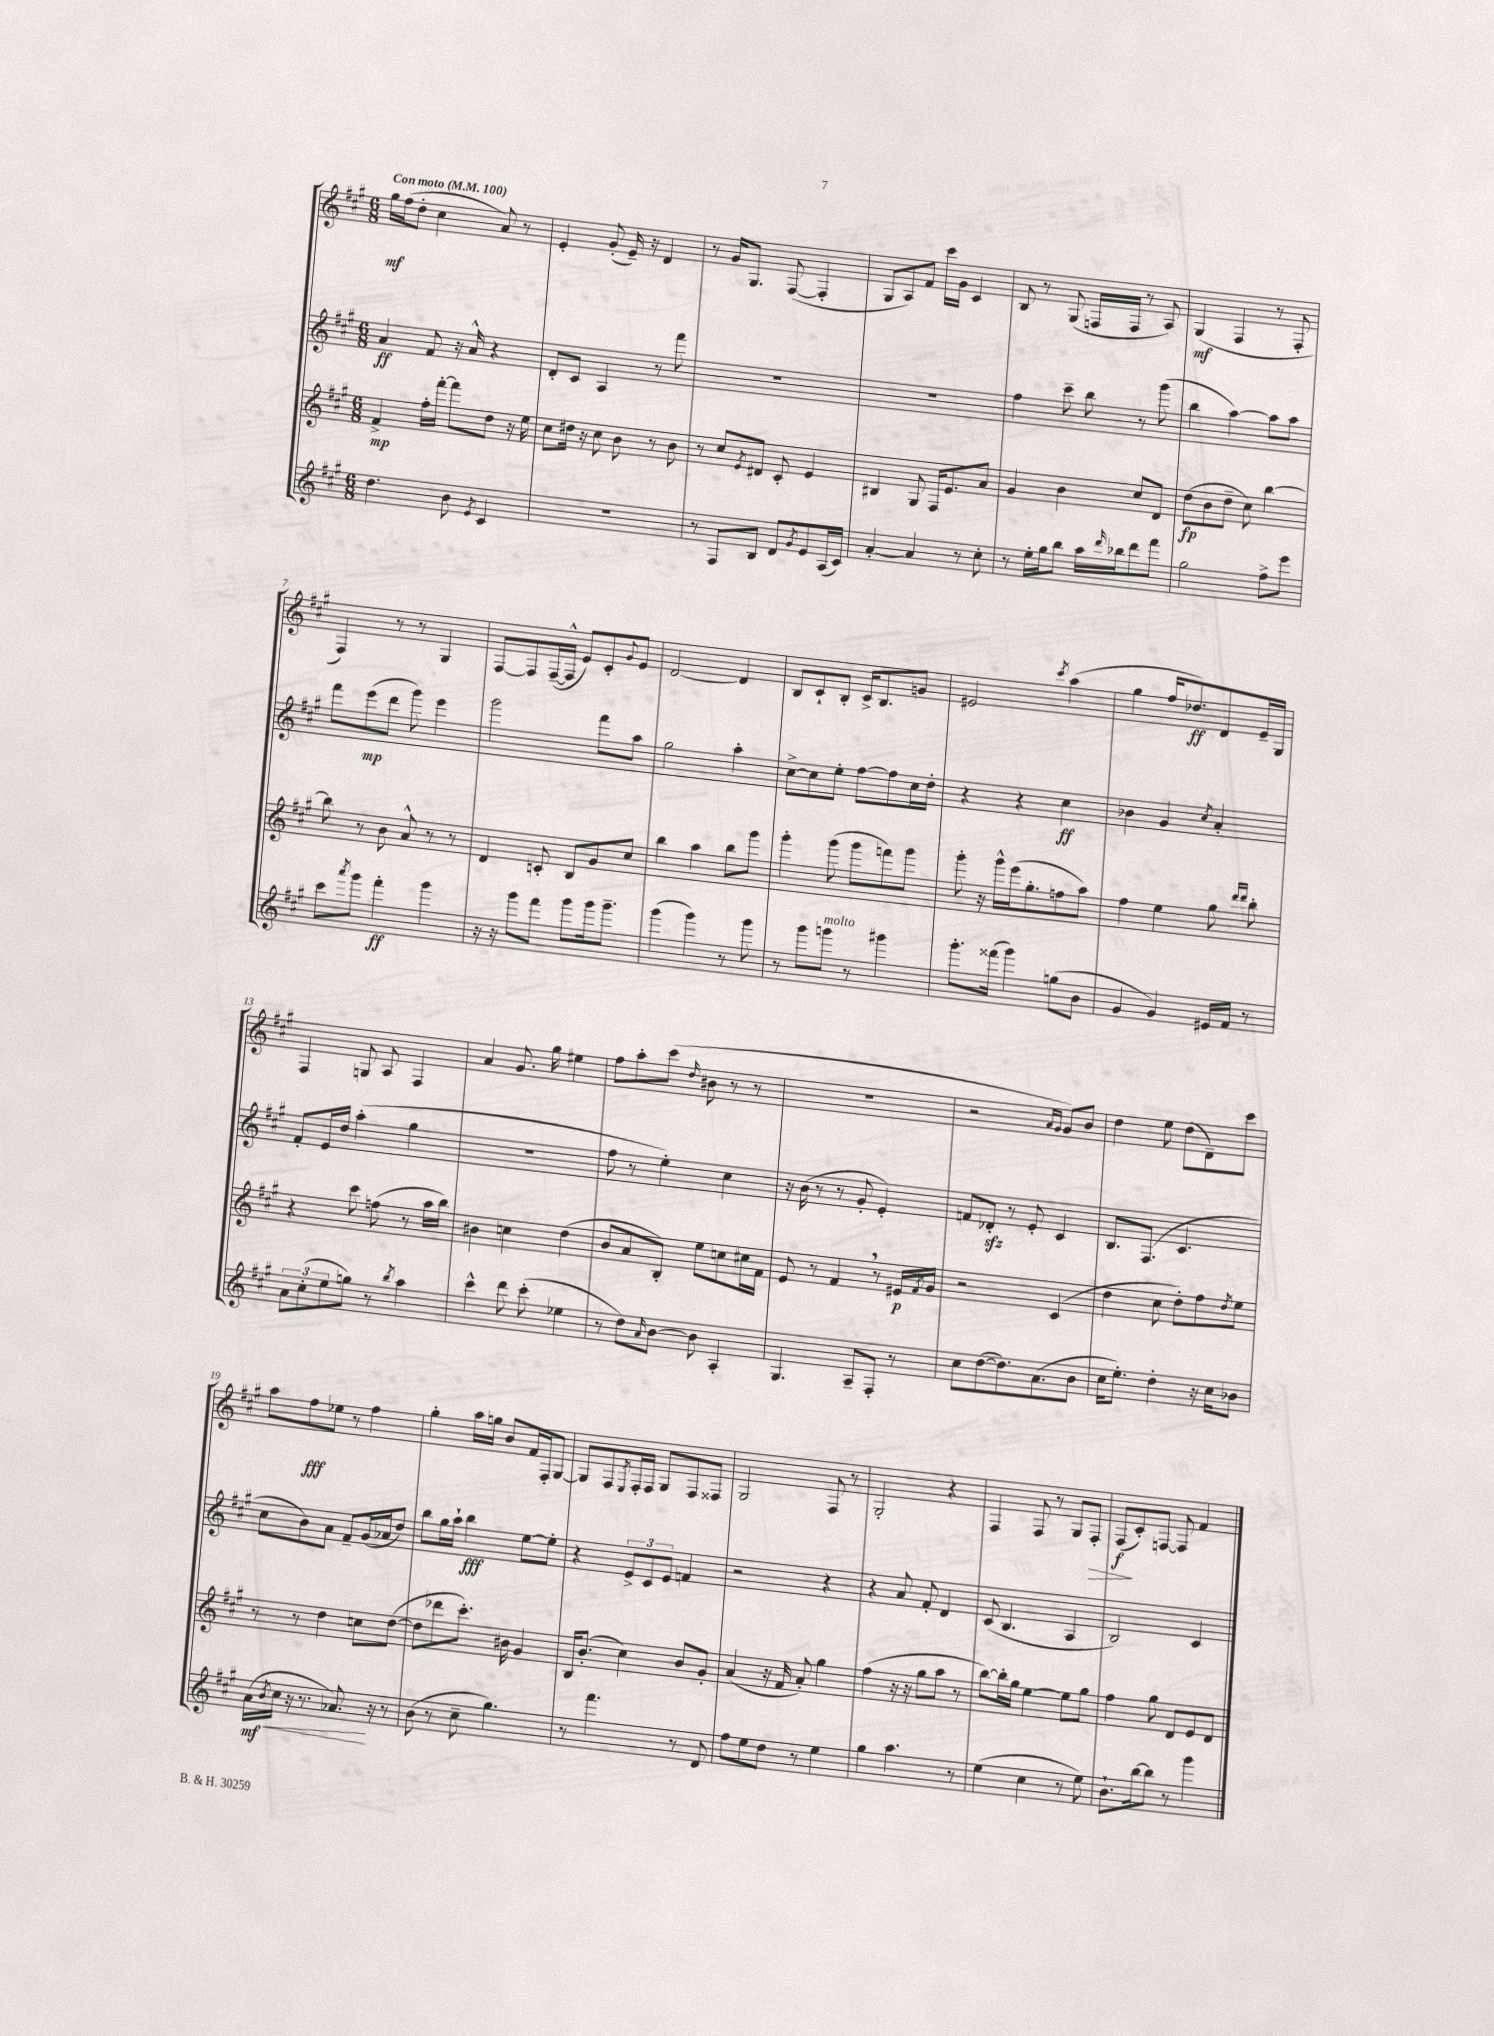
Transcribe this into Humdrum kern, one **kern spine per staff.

**kern	**dynam	**kern	**dynam	**kern	**dynam	**kern	**dynam
*part4	*part4	*part3	*part3	*part2	*part2	*part1	*part1
*staff4	*staff4	*staff3	*staff3	*staff2	*staff2	*staff1	*staff1
*clefG2	*	*clefG2	*	*clefG2	*	*clefG2	*
*k[f#c#g#]	*	*k[f#c#g#]	*	*k[f#c#g#]	*	*k[f#c#g#]	*
*M6/8	*	*M6/8	*	*M6/8	*	*M6/8	*
*MM100	*	*MM100	*	*MM100	*	*MM100	*
=1	=1	=1	=1	=1	=1	=1	=1
!	!	!	!	!	!	!LO:TX:a:B:t=Con moto	!
4.dd\	.	4f#^/	mp	4a/	ff	16gg#\LL	mf
.	.	.	.	.	.	(16ff#\J	.
.	.	.	.	.	.	8dd'\J	.
.	.	16ff#'\LL	.	8f#/	.	4cc#\	.
.	.	[16fff#'\JJ	.	.	.	.	.
8b\	.	8fff#\L]	.	16r	.	.	.
.	.	.	.	16a^^/	.	.	.
8qe/	.	.	.	.	.	.	.
4c#/	.	8dd\J	.	4r	.	8a/)	.
.	.	16r	.	.	.	8r	.
.	.	16ee\	.	.	.	.	.
=2	=2	=2	=2	=2	=2	=2	=2
2.r	.	8cc#\L	.	8d'/L	.	4e'/	.
.	.	16dd#X\Jk	.	8c#/J	.	.	.
.	.	16r	.	.	.	.	.
.	.	8cc#\	.	4A/	.	(8g#'/	.
.	.	8b\	.	.	.	16e~/)	.
.	.	.	.	.	.	16r	.
.	.	8r	.	8r	.	4d/	.
.	.	8b\	.	8fff#\	.	.	.
=3	=3	=3	=3	=3	=3	=3	=3
8r	.	8r	.	2.r	.	8r	.
8F#/L	.	8cc#/L	.	.	.	16g#/KL	.
.	.	.	.	.	.	8.G#/J	.
.	.	8qe/	.	.	.	.	.
8B/J	.	8d#X/J	.	.	.	.	.
8d/L	.	8c#'/	.	.	.	([8F#/	.
8qg#/	.	.	.	.	.	.	.
8e/	.	4e/	.	.	.	4F#'/]	.
(16A/L	.	.	.	.	.	.	.
16c#/JJ)	.	.	.	.	.	.	.
=4	=4	=4	=4	=4	=4	=4	=4
[4a'/	.	4B#X/	.	2.r	.	8G#/L	.
.	.	.	.	.	.	8A/)	.
4a/]	.	8G#/	.	.	.	8f#/J	.
.	.	16F#/KL	.	.	.	16ccc#\LL	.
.	.	8.e/	.	.	.	16g#\JJ	.
8r	.	.	.	.	.	4c#/	.
8cc#'\	.	8a/J	.	.	.	.	.
=5	=5	=5	=5	=5	=5	=5	=5
8r	.	4g#/	.	4ff#\	.	8B/	.
16ee'\LL	.	.	.	.	.	8r	.
16gg#\J	.	.	.	.	.	.	.
8bb\J	.	4b\	.	8ccc#~\	.	(8G#/	.
16aa\LL	.	.	.	8bb\	.	16Fn/LL	.
16qqddd/	.	.	.	.	.	.	.
16bb-X\J	.	.	.	.	.	16F/JJ	.
8ddd\	.	8cc#/L	.	8r	.	8r	.
8fff#\J	.	8d/J	.	(8ggg#\	.	8A/)	.
=6	=6	=6	=6	=6	=6	=6	=6
2gg#\	.	(8dd\L	fp	4bb\	.	(4G#/	mf
.	.	8b\	.	.	.	.	.
.	.	8dd~\J	.	[4aa\)	.	4F#/	.
.	.	8cc#\)	.	.	.	.	.
8ff#^\L	.	[4bb\	.	8aa\L]	.	8r	.
8eee\J	.	.	.	8aa\J	.	8F#'/	.
!!LO:LB:g=z
=7	=7	=7	=7	=7	=7	=7	=7
8ccc#\L	.	8bb\]	.	8fff#\L	.	4F#/)	.
8qaaa/	.	.	.	.	.	.	.
8ggg#\J	.	8r	.	(8eee\	mp	.	.
4fff#'\	ff	8b\	.	8ddd\J	.	8r	.
.	.	8a^^/	.	8ggg#\)	.	8r	.
4ggg#\	.	8r	.	4eee\	.	4G#/	.
.	.	8r	.	.	.	.	.
=8	=8	=8	=8	=8	=8	=8	=8
16r	.	4d/	.	2ggg#\	.	[8F#/L	.
16r	.	.	.	.	.	.	.
8ggg#\L	.	.	.	.	.	8F#/]	.
8fff#\J	.	8cn'/	.	.	.	([16F#~/L	.
.	.	.	.	.	.	16F#^^/JJ]	.
8ggg#\L	.	8B/L	.	.	.	8e/L)	.
16ggg#\k	.	8g#/	.	8fff#\L	.	8c#'/	.
8.ggg#~\J	.	.	.	.	.	.	.
.	.	.	.	.	.	8qqg#/	.
.	.	8cc#/J	.	8aa\J	.	8e/J	.
=9	=9	=9	=9	=9	=9	=9	=9
(4ggg#\	.	4bb\	.	2gg#\	.	[2d/	.
4ggg#\)	.	4aa\	.	.	.	.	.
8r	.	8bb\L	.	4aa'\	.	4d/]	.
8ggg#\	.	8ggg#\J	.	.	.	.	.
=10	=10	=10	=10	=10	=10	=10	=10
8r	.	4ggg#'\	.	[8cc#^\L	.	8B/L	.
8ggg#\L	.	.	.	8cc#\]	.	8c#`/	.
!LO:TX:a:i:t=molto	!	!	!	!	!	!	!
8gggn\J	.	(8ggg#\	.	8ee'\J	.	8B'/J	.
8r	.	8ggg#\L	.	[8ff#\L	.	16c#^/KL	.
.	.	.	.	.	.	8.B/	.
4ggg#X\	.	8fffn\)	.	8ff#\]	.	.	.
.	.	8ggg#\J	.	16cc#\L	.	8gn/J	.
.	.	.	.	16dd'\JJ	.	.	.
=11	=11	=11	=11	=11	=11	=11	=11
8.ggg#'\L	.	8ggg#'\	.	4r	.	2e#X/	.
.	.	16r	.	.	.	.	.
(16fff##X\Jk	.	16ggg#^^\LL	.	.	.	.	.
4ggg#\)	.	(16eee\J	.	4r	.	.	.
.	.	8.gg#'\	.	.	.	.	.
.	.	.	.	.	.	8qccc#/	.
(8ggn\L	.	8ffn\	.	4cc#\	ff	(4aa\	.
8b\J	.	8aa\J)	.	.	.	.	.
=12	=12	=12	=12	=12	=12	=12	=12
4g#/	.	4ff#\	.	4b-X\	.	4gg#\	.
4g#/)	.	4ee\	.	4g#/	.	16ff#/KL	.
.	.	.	.	.	.	8.dd-X/)	ff
.	.	.	.	8qcc#/	.	.	.
16e#X/LL	.	8gg#\	.	4a'/	.	8d/	.
16f#/JJ	.	.	.	.	.	.	.
.	.	16qqddd/LL	.	.	.	.	.
.	.	16qqddd/JJ	.	.	.	.	.
8r	.	8bb'\	.	.	.	16e~/L	.
.	.	.	.	.	.	16G#/JJ	.
!!LO:LB:g=z
=13	=13	=13	=13	=13	=13	=13	=13
12a\L	.	4r	.	8f#'/L	.	4F#/	.
(12cc#'\	.	.	.	.	.	.	.
.	.	.	.	16e/L	.	.	.
12ee\	.	.	.	.	.	.	.
.	.	.	.	16dd/JJ	.	.	.
8ggn\J)	.	8ccc#\	.	(4aa'\	.	8Gn/	.
8r	.	(8ffn\	.	.	.	8A/	.
8qbb/	.	.	.	.	.	.	.
4aa\	.	8r	.	4gg#\	.	4F#/	.
.	.	16aa\LL	.	.	.	.	.
.	.	16bb\JJ)	.	.	.	.	.
=14	=14	=14	=14	=14	=14	=14	=14
4ccc#^^\	.	4b#X\	.	2.r	.	4a/	.
8ddd\	.	4ccn\	.	.	.	8.g#/	.
(8ccc#'\	.	.	.	.	.	.	.
.	.	.	.	.	.	16gg#\	.
4ee-X\	.	(4dd\	.	.	.	4ee#X\	.
=15	=15	=15	=15	=15	=15	=15	=15
8r	.	8b/L	.	8ff#\	.	8ff#\L	.
8dd\L)	.	8a/	.	8r	.	8aa'\	.
16qqa/	.	.	.	.	.	.	.
[8b\J	.	8B'/J)	.	4ee'\)	.	(8ccc#\J	.
.	.	.	.	.	.	16qqdd/	.
8b\]	.	8ee\L	.	.	.	8b#X\	.
4A'/	.	8ccn\	.	4cc#\	.	8r	.
.	.	16cc#X\L	.	.	.	8r	.
.	.	16f#\JJ	.	.	.	.	.
=16	=16	=16	=16	=16	=16	=16	=16
4.G#/	.	8e/	.	16r	.	2.r	.
.	.	.	.	(16b\	.	.	.
.	.	8r	.	8r	.	.	.
.	.	4f#,/	.	8r	.	.	.
8A~/L	.	.	.	8g#'/	.	.	.
8F#'/J	.	8r	.	4e'/)	.	.	.
8r	.	16e#X/LL	p	.	.	.	.
.	.	8qf#/	.	.	.	.	.
.	.	16g#/JJ	.	.	.	.	.
=17	=17	=17	=17	=17	=17	=17	=17
8cc#\L	.	2r	.	8fn/L	.	2r	.
([8dd\	.	.	.	8d-Xzz'/J	.	.	.
8.dd\])	.	.	.	8r	.	.	.
.	.	.	.	8e'/	.	.	.
(8.a\	.	.	.	.	.	.	.
.	.	.	.	.	.	16qqa/LL	.
.	.	.	.	.	.	16qqg#/JJ	.
.	.	(4c#/	.	4c#/	.	8g#/L)	.
8b\J	.	.	.	.	.	8b/J	.
=18	=18	=18	=18	=18	=18	=18	=18
16cc#\KL	.	4dd\	.	8.B/L	.	4dd\	.
8.ee'\J)	.	.	.	.	.	.	.
.	.	.	.	(8.F#/J	.	.	.
4dd'\	.	8cc#\	.	.	.	8ee\	.
.	.	8dd'\L)	.	4.c#/	.	(8dd\L	.
16r	.	8ff#\	.	.	.	8d~\)	.
16cc#\KL	.	.	.	.	.	.	.
.	.	8qdd/	.	.	.	.	.
8b-X\J	.	8ee\J	.	.	.	8ccc#\J	.
!!LO:LB:g=z
=19	=19	=19	=19	=19	=19	=19	=19
!	!LO:HP:b	!	!	!	!	!	!
(16a\LL	< mf	8r	.	8cc#\L	.	8aa\L	.
8qb/	.	.	.	.	.	.	.
16cc#\JJ	.	.	.	.	.	.	.
16r	.	8r	.	8b\)	.	8ff#\	fff
8.r	.	.	.	.	.	.	.
.	.	4dd\	.	8a\J	.	8ee-X\J	.
8.a-X/)	.	.	.	8f#~/L	.	8r	.
.	.	8ccn\L	.	(16g#/L	.	4ff#\	.
16r	[	.	.	16a-X/J	.	.	.
8r	.	([8dd\J	.	8dd/J)	.	.	.
=20	=20	=20	=20	=20	=20	=20	=20
(8b\	.	8dd\L]	.	8bb\L	.	4gg#'\	.
8r	.	8ddd-X\	.	16gg#\L	.	.	.
.	.	.	.	16aa`\JJ	.	.	.
8cc#~\	.	8.ccc#'\J)	.	4bb\	fff	16aa\LL	.
.	.	.	.	.	.	16ggn\JJ	.
4.gg#\)	.	.	.	.	.	8b/L	.
.	.	16b#X\	.	.	.	.	.
.	.	4g#/	.	[8ee\L	.	16f#/L	.
.	.	.	.	.	.	16F#'/J	.
.	.	.	.	8ee'\J]	.	[8G#/J	.
=21	=21	=21	=21	=21	=21	=21	=21
8r	.	16B/KL	.	4r	.	8G#/L]	.
.	.	(8.b'/J	.	.	.	.	.
4.fff#\	.	.	.	.	.	8F#/	.
.	.	.	.	.	.	8qE/	.
.	.	4cc#\)	.	12e^/L	.	16F#'/L	.
.	.	.	.	.	.	16F#/JJ	.
.	.	.	.	12c#/	.	.	.
.	.	.	.	.	.	8G#/L	.
.	.	.	.	12e/J	.	.	.
8r	.	8b/L	.	4fn/	.	8F#/	.
8d/	.	8g#'/J	.	.	.	8F##X/J	.
=22	=22	=22	=22	=22	=22	=22	=22
8ff#\L	.	(4a/	.	2r	.	2G#/	.
8ee\	.	.	.	.	.	.	.
8dd\J	.	16r	.	.	.	.	.
.	.	16f#/	.	.	.	.	.
8r	.	8a'/)	.	.	.	.	.
4ee\	.	4gg#\	.	4r	.	8F#/	.
.	.	.	.	.	.	8r	.
=23	=23	=23	=23	=23	=23	=23	=23
4gg#\	.	(4ff#\	.	4r	.	2G#'/	.
4.aa\	.	16r	.	8a/	.	.	.
.	.	16r	.	.	.	.	.
.	.	8gg#\L	.	8f#'/	.	.	.
.	.	8aa\J	.	4d/	.	4r	.
8r	.	8r	.	.	.	.	.
=24	=24	=24	=24	=24	=24	=24	=24
(4ee\	.	[8bb\L)	.	(8c#/	.	4F#/	.
.	.	16bb'\L]	.	4.B/	.	.	.
.	.	16gg#\JJ	.	.	.	.	.
4cc#\	.	[4ee\	.	.	.	8F#/	.
.	.	.	.	.	.	8r	.
8r	.	8ee\L]	.	4A/	.	8G#/L	.
!	!	!	!	!	!	!	!LO:HP:b
8ee\)	.	8gg#\J	.	.	.	8F#'/J	>
=25	=25	=25	=25	=25	=25	=25	=25
8.b`\L	.	4ff#\	.	2B/)	.	(8F#/L	f
.	.	.	.	.	.	8c#'/)	]
[16bb\k	.	.	.	.	.	.	.
8bb\J]	.	8gg#\	.	.	.	[8Fn/J	.
8r	.	8d/L	.	.	.	8F/]	.
4ggg#\	.	8e/	.	4c#/	.	4f#/	.
.	.	8d/J	.	.	.	.	.
==	==	==	==	==	==	==	==
*-	*-	*-	*-	*-	*-	*-	*-
